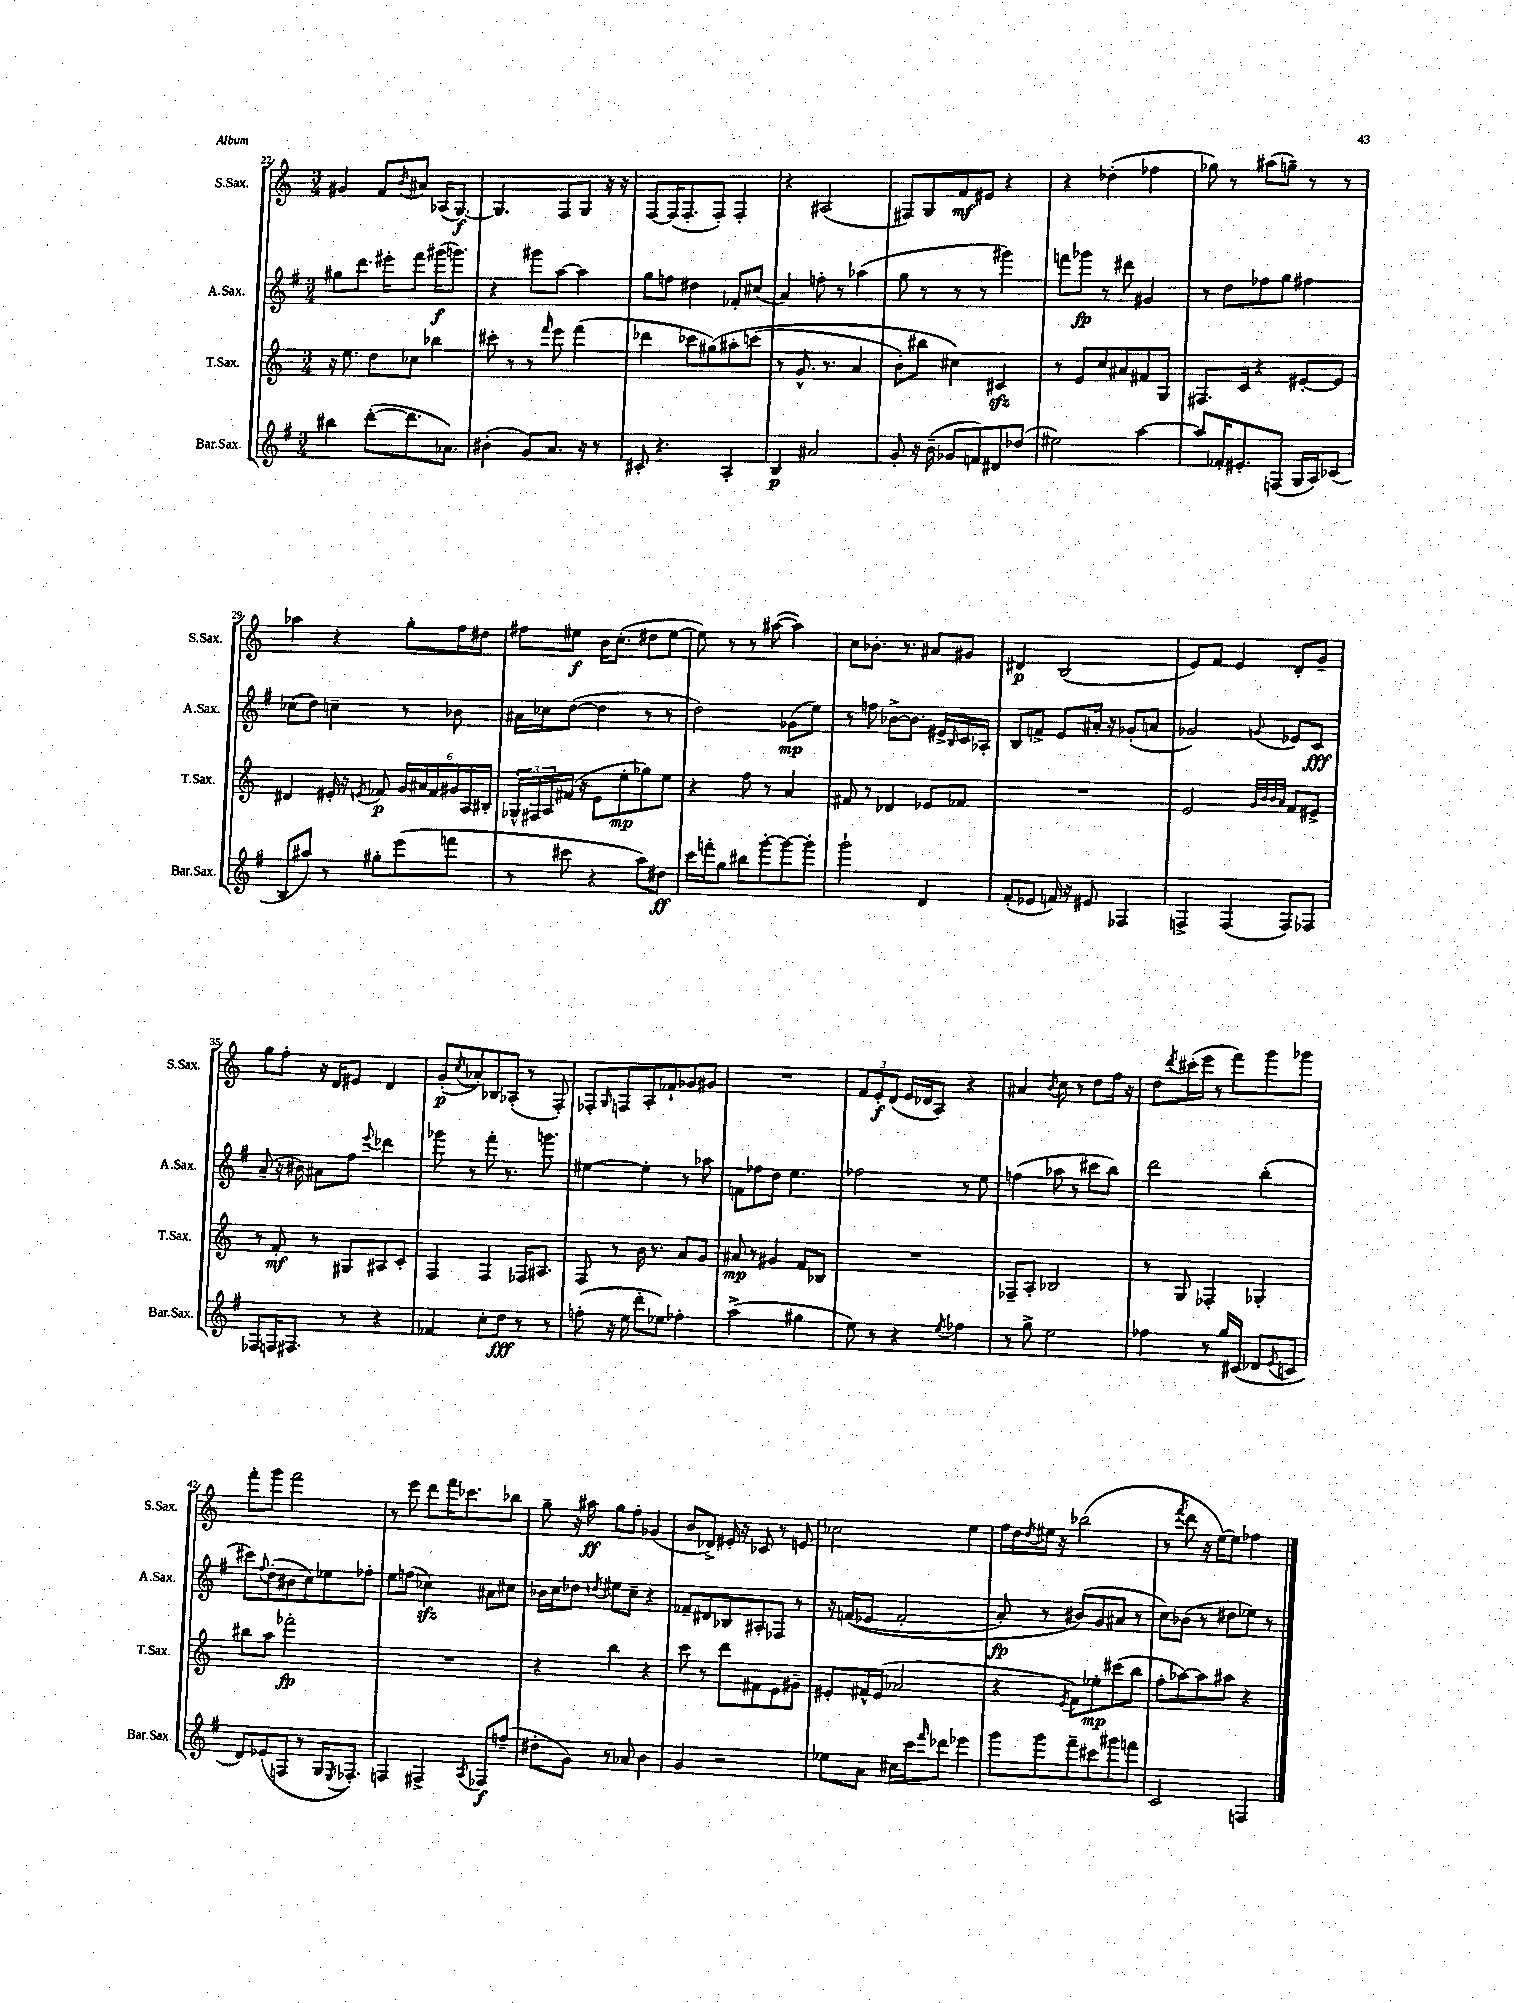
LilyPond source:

<<
\new StaffGroup <<
\new Staff = "s0" \with { instrumentName = "S.Sax." shortInstrumentName = "S.Sax." } {
    \clef treble \key c \major \numericTimeSignature \time 3/4
    gis'4 f'8 \acciaccatura { b'8 } ais'8 aes16( g8.~\f) |
    g4. f8 g8 r16 r16 |
    f8~ f16( f8.-. f8-.) f4-. |
    r4 ais2( |
    fis8) g8 f'8\mf eis'8 r4 |
    r4 des''4-.( fes''4 |
    ges''8) r8 ais''8( g''8--) r8 r8 |
    aes''4 r4 g''8-. f''16 dis''16 |
    fis''8 eis''8\f b'16 c''8.-.( dis''8 eis''8~ |
    eis''8) r8 r8 ais''8~( ais''4) |
    c''8 bes'8.-. r8. ais'8 gis'8 |
    dis'4\p b2( |
    e'8) f'8 e'4 d'8-. g'8-- |
    g''8 f''8-. r16 d'16 eis'8 d'4 |
    g'8-.\p( \acciaccatura { c''8 } aes'8-.) bes8 aes8-.( r8 f8-.) |
    fes8-. \grace { g16 } f8 a8-. fes'8-! ges'8 gis'8 |
    R2. |
    \tuplet 3/2 { f'8 e'8-.\f d'8( } e'16 des'16 a8) r4 |
    ais'4 \acciaccatura { b'8 } c''8 r8 d''8 f''16 r16 |
    d''8 \acciaccatura { d'''8 } cis'''16-.( e'''16 r8 f'''8) g'''8 ges'''8 |
    f'''8-. g'''8 f'''2 |
    r8 e'''8 d'''8 f'''16 ces'''8. bes''8 |
    g''8-- r16 ais''16\ff g''8 f''8-. ges'4( |
    b'8 des'8->) eis'16-. r16 ces'8 r8 e'8 |
    ces''2 e''4 |
    f''16 d''16 \acciaccatura { d''8 } eis''16 r16 bes''2( |
    r8 \acciaccatura { f'''8 } d'''8 r16 e''16~) e''8 fes''4 \bar "|." |
}
\new Staff = "s1" \with { instrumentName = "A.Sax." shortInstrumentName = "A.Sax." } {
    \clef treble \key g \major \numericTimeSignature \time 3/4
    gis''8 d'''8. eis'''16-. fis'''8 gis'''16\f( g'''8.) |
    r4 gis'''8 a''8~ a''4 |
    g''8 f''8 dis''4 fes'8-. cis''8( |
    a'4) f''8-. r8 aes''4( |
    g''8 r8 r8 r8 gis'''4) |
    f'''8 ges'''8\fp r8 dis'''8 gis'4 |
    r8 d''8 fes''8 g''8 fis''4 |
    ces''8( d''8) c''4-- r8 bes'8 |
    ais'16 ces''16 d''8~( d''4 r8 r8 |
    d''2) ges'8\mp( e''8) |
    r8 f''8 bes'8~-> bes'8. eis'16-> \grace { b16 } c'16 aes16-. |
    b8 f'8-> e'8 ais'16-. r16 ges'8-.( a'8 |
    ges'2) \appoggiatura { g'8 } ees'8 c'8\fff |
    a'8--( r16 bis'16) ais'8 fis''8 \appoggiatura { e'''8 } des'''4 |
    ges'''8 r8 fis'''8-. r8. g'''8. |
    eis''4~ eis''4-. r8 aes''8 |
    f'8 fes''8 d''8 e''4. |
    fes''2 r8 e''8 |
    f''4( aes''8 r8 cis'''8 b''8) |
    d'''2 b''4-.( |
    cis'''8) \appoggiatura { fis''8 } d''8-.( bis'8 c''8) ees''8 fes''8-. |
    e''8 f''8( ces''4\sfz) ais'8 cis''8 |
    bes'16 c''16 des''8 \acciaccatura { d''8 } eis''8 c''8-- r4 |
    fes'8-- dis'8 bes8 ais8-. fes8 r8 |
    r16 f'16(\( ees'8 f'2-. |
    a'8-.\fp) r8 bis'8(\) g'8 ais'8 r8 |
    c''8) bes'8( r8 dis''8 ees''8) r8 \bar "|." |
}
\new Staff = "s2" \with { instrumentName = "T.Sax." shortInstrumentName = "T.Sax." } {
    \clef treble \key c \major \numericTimeSignature \time 3/4
    r16 e''8. d''8 ces''8 bes''4 |
    cis'''8-. r8 r8 \grace { f'''16 } e'''8 f'''4( |
    des'''4 ces'''8 gis''8)\( ais''8-. c'''8( |
    r8 g'8.-^ r8. a'4 |
    b'8-.) bis''8 cis''4\) cis'4\sfz |
    r8 e'8 c''8 ais'8 fis'8 g8 |
    fis8. c'16 r4 eis'8~-. eis'8 |
    dis'4 eis'16-. r16 \acciaccatura { e'8 } fes'8\p \tuplet 6/4 { g'16 ais'16 fes'16 gis'16 a16 bis16-. } |
    \tuplet 3/2 { ges16-^ fis16 a16 } fis'16( r16 e'8 e''8-.\mp ges''8) e''8 |
    r4 f''8 r8 a'4 |
    fis'8 r8 des'4 ees'8 fes'8 |
    R2. |
    e'2 \grace { g'32 b'32 b'32 a'32 } f'8 eis'8-> |
    r8 f'8-.\mf r8 gis8 ais8 c'8-. |
    f4 f4 fes16 ais8. |
    f8 r8 b'16 r8. a'8 g'8 |
    ais'8\mp r8 gis'4 f'8 bes8 |
    R2. |
    fes8-- a8-. bes2 |
    r8 g8 fes4-. ges4-. |
    bis''8 a''8 fes'''2-.\fp |
    R2. |
    r4 b''4 r4 |
    c'''8 r8 d'''8 fis'8 e'8 gis'8-- |
    eis'8-. fis'16-^ eis'16( aes'2 |
    r4 \acciaccatura { e'8 } f'8) ees''8-.\mp cis'''8( b''8 |
    f''8-. aes''8~) aes''8 ais''8 r4 \bar "|." |
}
\new Staff = "s3" \with { instrumentName = "Bar.Sax." shortInstrumentName = "Bar.Sax." } {
    \clef treble \key g \major \numericTimeSignature \time 3/4
    bis''4 d'''8~-.( d'''8. aes'8.) |
    bis'4-.( g'8) a'8. r16 r8 |
    cis'8-. r4. a4-. |
    b4\p ais'2 |
    g'8-. r16 b'16--( ges'8 f'8) dis'8 des''8( |
    eis''2) a''4~ |
    a''8 fes'16-. eis'8.-. f8( g16 a16) ces'8( |
    b8 ais''8) r8 gis''8-. e'''8( f'''8 |
    r8 cis'''8 r4 a''8) dis''8\ff |
    c'''16 f'''16-. g''8 bis''8 g'''8~-. g'''8~ g'''8-. |
    g'''2-! d'4 |
    fis'8-.( ees'8 f'16) r16 eis'8 fes4 |
    f4-> f4( f8) fes8 |
    fes8 f16 fis8. r8 r4 |
    fes'4 c''8-. d''8\fff r8 r8 |
    f''8-.( r16 e''16 d'''8-. ees''8) fes''4-. |
    a''2->( gis''4 |
    e''8) r8 r4 \acciaccatura { e''8 } fes''4 |
    r8 g''8-> e''2 |
    fes''4 r8 g''16 cis'16( des'8 \acciaccatura { e'8 } c'8 |
    d'8) ees'8( f8 r8 g16 \acciaccatura { e8 } fes8.-.) |
    f4 fis4-> \acciaccatura { a8 } fes8\f f''8--( |
    dis''8-. g'8) r8 aes'8 b'4 |
    g'4 r2 |
    ees''8 a'8 cis''16 c'''16 \grace { fis'''16 } des'''8 ees'''4 |
    g'''8 g'''8 fis'''8-- cis'''8 gis'''8 f'''8 |
    c'2 f4 \bar "|." |
}
>>
>>
\layout { \context { \Score currentBarNumber = #22 } }
